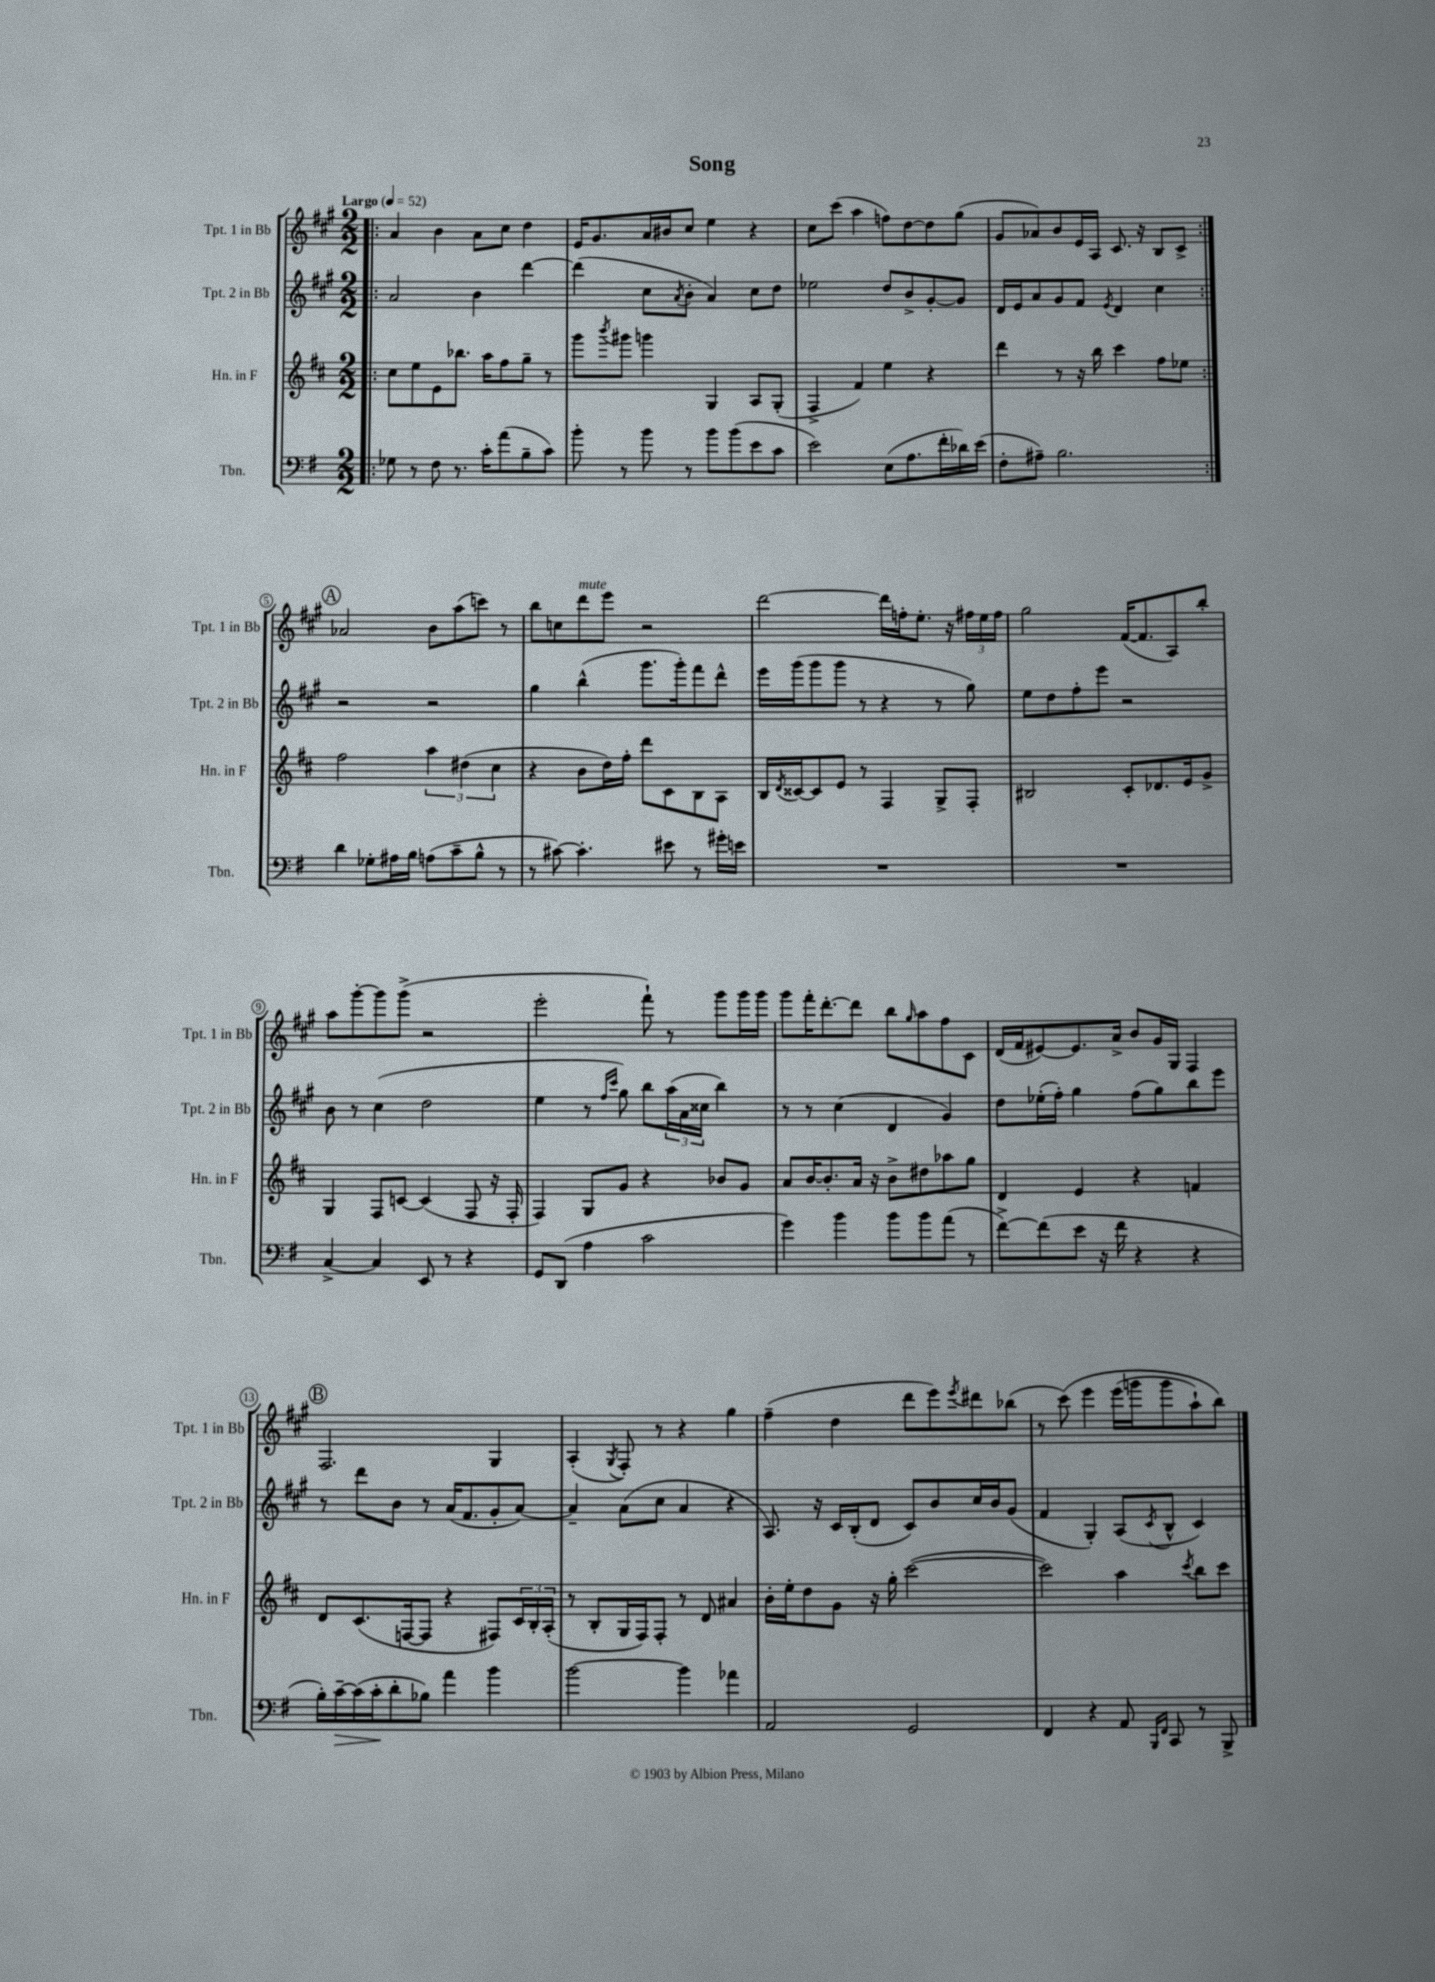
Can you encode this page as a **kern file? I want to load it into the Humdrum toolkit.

**kern	**dynam	**kern	**kern	**kern
*part4	*part4	*part3	*part2	*part1
*staff4	*staff4	*staff3	*staff2	*staff1
*I"Tbn.	*	*I"Hn. in F	*I"Tpt. 2 in Bb	*I"Tpt. 1 in Bb
*I'Tbn.	*	*I'Hn. in F	*I'Tpt. 2 in Bb	*I'Tpt. 1 in Bb
*clefF4	*	*clefG2	*clefG2	*clefG2
*k[f#]	*	*k[f#c#]	*k[f#c#g#]	*k[f#c#g#]
*M2/2	*	*M2/2	*M2/2	*M2/2
*MM52	*	*MM52	*MM52	*MM52
=1!|:	=1!|:	=1!|:	=1!|:	=1!|:
!	!	!	!	!LO:TX:a:B:t=Largo
8G-X\	.	8cc#\L	2a/	4a/
8r	.	8ee\	.	.
8F#\	.	8e\	.	4b\
8.r	.	8.bb-X\J	.	.
.	.	.	4b\	8a\L
16c'\KL	.	16aa\KL	.	.
(8a\	.	8ff#\	.	8cc#\J
8B~\	.	8gg~\J	[4ddd\	4dd\
8c\J)	.	8r	.	.
=2	=2	=2	=2	=2
8b'\	.	8ggg\L	(4ddd\]	16e/KL
.	.	.	.	8.g#/
.	.	8qbbb/	.	.
8r	.	8ggg#X\J	.	.
8b\	.	4gggn\	8cc#\L	16a/L
.	.	.	.	16b#X/J
.	.	.	8qa/	.
8r	.	.	8b'\J	8cc#/J
8b\L	.	4G/	4a/)	4ee\
(8b\	.	.	.	.
8e\	.	8A/L	8cc#\L	4r
8c\J	.	(8G'/J	8dd\J	.
=3	=3	=3	=3	=3
2e\)	.	4F#^/	2ee-X\	8cc#\L
.	.	.	.	(8ccc#\J
.	.	4f#/)	.	4aa\
(8E\L	.	4ee\	8dd/L	8ffn\L)
8.A\	.	.	8b^/	[8dd\
.	.	4r	[8g#'/	8dd\]
16f#'\L	.	.	.	.
16d-X\)	.	.	8g#/J]	(8gg#\J
(16e\JJ	.	.	.	.
=4	=4	=4	=4	=4
8F#'\L	.	4ddd\	16d/LL	8g#/L
.	.	.	16e/J	.
8A#X~\J)	.	.	8a/	8a-X/)
2.B\	.	8r	8g#/	8b/
.	.	16r	8f#/J	16e/L
.	.	16bb\	.	16A/JJ
.	.	.	8qe/	.
.	.	4ccc#\	4d/	8.c#/
.	.	.	.	16r
.	.	8ff#\L	4cc#\	8B/L
.	.	8ee-X\J	.	8c#^/J
!!LO:LB:g=z
!!LO:REH:place=s1:t=A
=5:|!	=5:|!	=5:|!	=5:|!	=5:|!
4d\	.	2ff#\	2r	2a-X/
8G-X'\L	.	.	.	.
16A#X\L	.	.	.	.
16B\JJ	.	.	.	.
(8An\L	.	6aa\	2r	8b\L
8c~\	.	.	.	(8aa\
.	.	(6dd#X\	.	.
8B^^\J	.	.	.	8cccn\J)
.	.	6cc#\	.	.
8r	.	.	.	8r
=6	=6	=6	=6	=6
8r	.	4r	4gg#\	8bb\L
[8c#X\)	.	.	.	8ccn\
!	!	!	!	!LO:TX:a:i:t=mute
4.c#'\]	.	8b\L	(4bb^^\	8ddd\
.	.	16dd\L)	.	8eee\J
.	.	16ff#'\JJ	.	.
.	.	8ddd\L	8.ggg#\L	2r
8e#X\	.	8c#\	.	.
.	.	.	16ggg#'\k)	.
8r	.	8B\	8fff#\	.
16g#X'\LL	.	8A\J	8ddd^^\J	.
16en\JJ	.	.	.	.
=7	=7	=7	=7	=7
1r	.	16B/LL	16eee\LL	[2ddd\
.	.	8qd/	.	.
.	.	[16c##X/J	(16ggg#\J	.
.	.	8c##/]	8ggg#\	.
.	.	8e/J	8ggg#\J	.
.	.	8r	8r	.
.	.	4F#/	4r	16ddd\LL]
.	.	.	.	16ffn'\J
.	.	.	.	8.ee'\J
.	.	8G^/L	8r	.
.	.	.	.	16r
.	.	8F#'/J	8gg#\)	24ff#X\LL
.	.	.	.	24ee\
.	.	.	.	24ff#\JJ
=8	=8	=8	=8	=8
1r	.	2B#X/	8ee\L	2gg#\
.	.	.	8dd\	.
.	.	.	8ff#'\	.
.	.	.	8eee\J	.
.	.	8c#'/L	2r	([16f#/KL
.	.	.	.	8.f#/]
.	.	8.d-X/	.	.
.	.	.	.	8A/)
.	.	16e/k	.	.
.	.	8g^/J	.	8bb'/J
!!LO:LB:g=z
=9	=9	=9	=9	=9
[4C^/	.	4G/	8b\	8aa\L
.	.	.	8r	[8ggg#'\
4C/]	.	8F#/L	(4cc#\	8ggg#\]
.	.	[8cn/J	.	(8ggg#^\J
8EE/	.	(4c/]	2dd\	2r
8r	.	.	.	.
4r	.	8F#/	.	.
.	.	16r	.	.
.	.	16F#'/	.	.
=10	=10	=10	=10	=10
8GG/L	.	4F#/)	4ee\	2eee'\
(8DD/J	.	.	.	.
4A\	.	8G/L	8r	.
.	.	.	16qqff#/LL	.
.	.	.	16qqccc#/JJ	.
.	.	8g/J	8gg#\)	.
2c\	.	4r	8bb\L	8fff#`\)
.	.	.	(24aa\L	8r
.	.	.	24a\	.
.	.	.	24cc##X\JJ	.
.	.	8b-X/L	4bb\)	8ggg#\L
.	.	8g/J	.	16ggg#\L
.	.	.	.	16ggg#\JJ
=11	=11	=11	=11	=11
4g\)	.	8a/L	8r	8ggg#\L
.	.	[16b/K	8r	16fff#'\K
.	.	8.b'/]	.	[8.ddd'\
4b\	.	.	(4cc#\	.
.	.	16a/Jk	.	8ddd\J]
.	.	16r	.	.
8b\L	.	8b^\L	4d/	8bb\L
.	.	.	.	16qqgg#/
8b\	.	8dd#X\	.	8aa\
(8a\J	.	8aa-X\	4g#/)	8ff#\
8r	.	8gg\J	.	8c#\J
=12	=12	=12	=12	=12
[8f#^\L)	.	4d/	8dd\L	(16d/LL
.	.	.	.	16f#/J
(8f#\]	.	.	(16ee-X'\L	[8e#X/)
.	.	.	16ff#'\JJ)	.
8e\J	.	4e/	4gg#\	8.e#/]
16r	.	.	.	.
16f#\	.	.	.	16a^/Jk
4r	.	4r	(8ff#\L	8b/L
.	.	.	8gg#\)	16g#/L
.	.	.	.	16G#/JJ
4r	.	4fn/	8bb\	4F#/
.	.	.	8eee\J	.
!!LO:LB:g=z
!!LO:REH:place=s1:t=B
=13	=13	=13	=13	=13
16B'\LL)	.	8d/L	8r	2.F#/
!	!LO:HP:b	!	!	!
[16c~\	>	.	.	.
(16c\]	.	(8.c#/	8ddd\L	.
16c'\J	.	.	.	.
8d'\	]	.	8b\J	.
.	.	[16Fn/k	.	.
8B-X\J)	.	8F/J]	8r	.
4a\	.	4r	(16a/KL	.
.	.	.	8.f#/	.
4b\	.	8F#X/L)	8g#'/	4G#/
.	.	24c#/L	[8a/J)	.
.	.	24B'/	.	.
.	.	(24A'/JJ	.	.
=14	=14	=14	=14	=14
[2b\	.	8r	4a~/]	(4A'/
.	.	8B'/L	.	.
.	.	.	.	8qG#/
.	.	16G/L	(8a\L	8F#'/)
.	.	16F#/J)	.	.
.	.	8F#'/J	8cc#\J	8r
4b\]	.	8r	4a/	4r
.	.	8d/	.	.
4a-X\	.	4a#X/	4r	4gg#\
=15	=15	=15	=15	=15
2AA/	.	16b'\LL	8.A/)	(4ff#~\
.	.	16ee'\J	.	.
.	.	8dd\	.	.
.	.	.	16r	.
.	.	8g\J	16c#/LL	4dd\
.	.	.	(16B'/J	.
.	.	16r	8d/J	.
.	.	16gg'\	.	.
2GG/	.	([2ccc#\	8c#/L)	8ddd\L
.	.	.	8b/	8eee\)
.	.	.	.	8qeee/
.	.	.	16cc#/L	8ddd#X\
.	.	.	16b/J	.
.	.	.	(8g#/J	(8bb-X\J
=16	=16	=16	=16	=16
4FF#/	.	2ccc#\])	4f#/	8r
.	.	.	.	(8ccc#\)
4r	.	.	4G#'/)	4eee\
8AA/	.	4aa\	(8A/L	(16eee\LL
.	.	.	.	16gggn\J
16qqBBB/LL	.	.	.	.
16qqFF#/JJ	.	.	8qc#/	.
8CC/	.	.	8B^^/J	8ggg\
.	.	8qccc#/	.	.
8r	.	8bb\L	4c#/)	8aa`\)
8BBB^/	.	8ccc#\J	.	8bb\J)
==	==	==	==	==
*-	*-	*-	*-	*-
